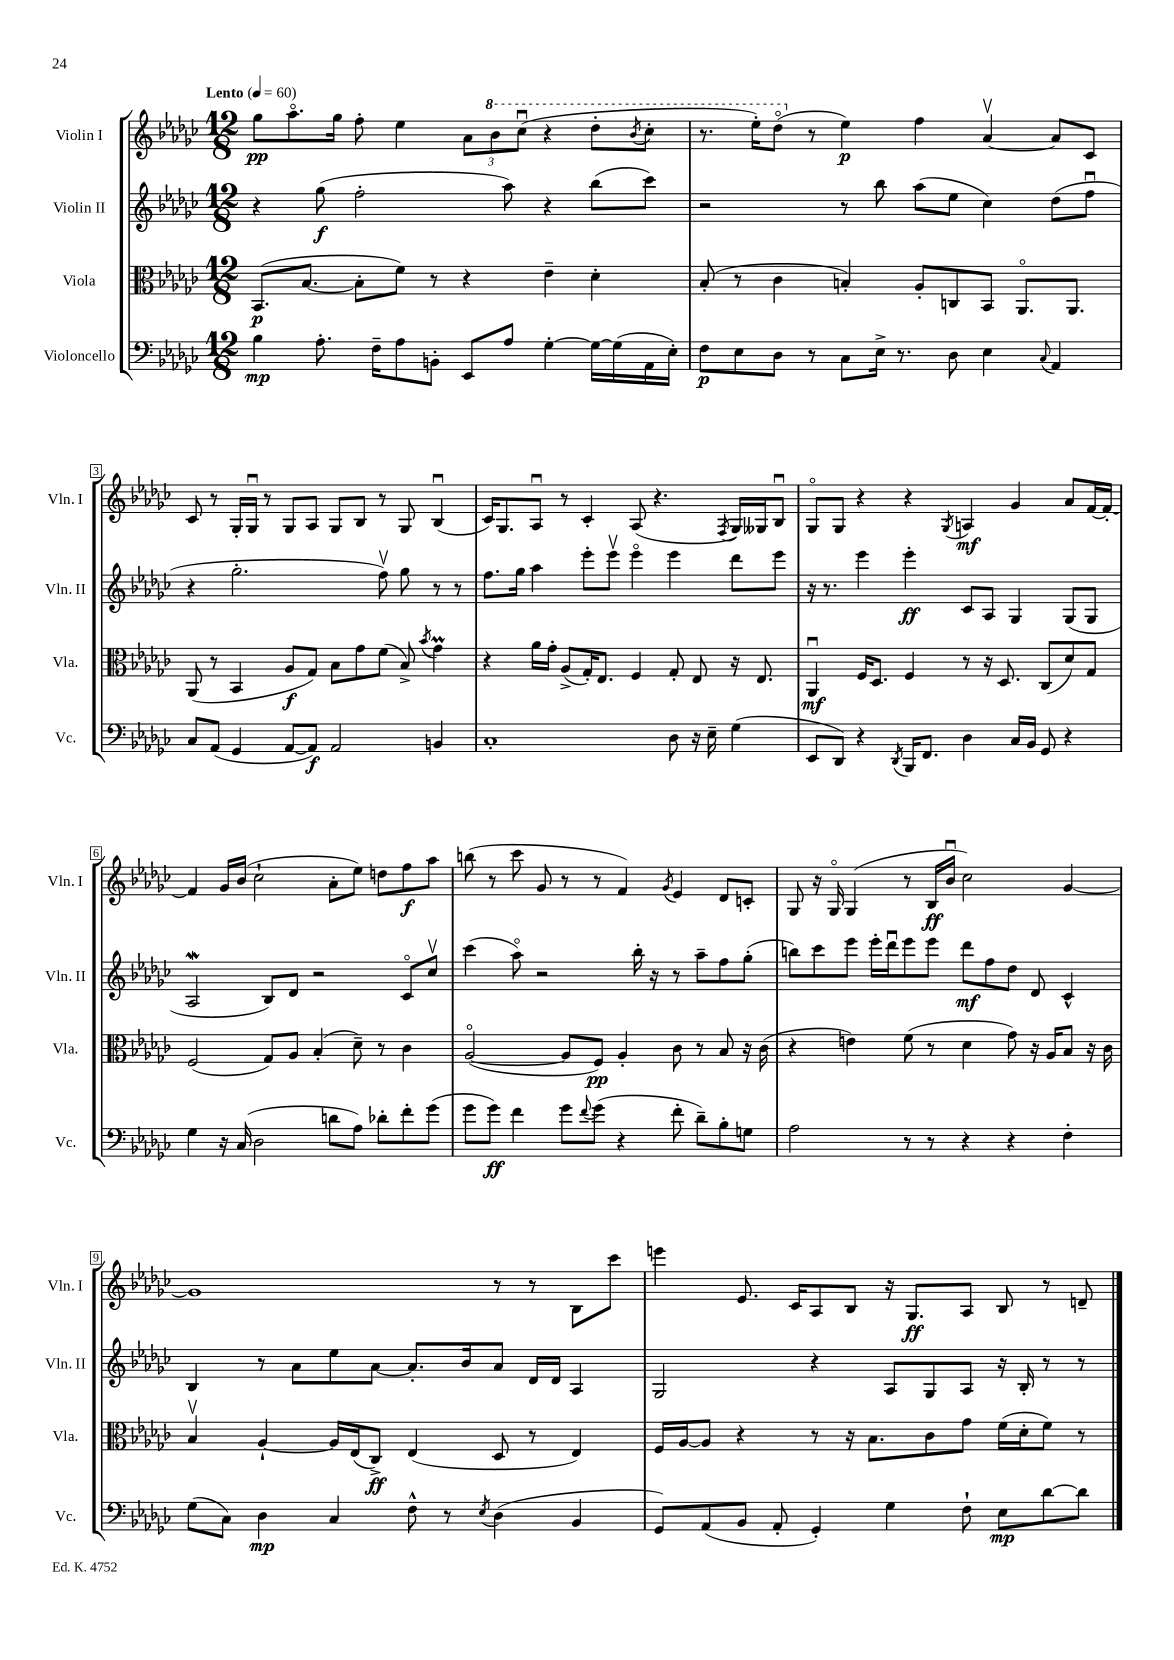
<<
\new StaffGroup <<
\new Staff = "s0" \with { instrumentName = "Violin I" shortInstrumentName = "Vln. I" } {
    \clef treble \key ges \major \numericTimeSignature \time 12/8 \tempo "Lento" 4 = 60
    ges''8\pp aes''8.\flageolet ges''16 f''8-. ees''4 \tuplet 3/2 { aes'8 \ottava #1 bes''8 ces'''8\downbow( } r4 des'''8-. \acciaccatura { bes''8 } ces'''8-. |
    r8. ees'''16-.) des'''8\flageolet( \ottava #0 r8 ees''4\p) f''4 aes'4~\upbow aes'8 ces'8 |
    ces'8 r8 ges16-. ges16\downbow r8 ges8 aes8 ges8 bes8 r8 ges8 bes4\downbow( |
    ces'16) ges8. aes8\downbow r8 ces'4-. aes8( r4. \acciaccatura { f8 } ges16) geses16 bes8\downbow |
    ges8\flageolet ges8 r4 r4 \acciaccatura { ges8 } a4\mf ges'4 aes'8 f'16~ f'16~-. |
    f'4 ges'16 bes'16( ces''2-! aes'8-. ees''8) d''8 f''8\f aes''8 |
    b''8( r8 ces'''8 ges'8 r8 r8 f'4) \acciaccatura { ges'8 } ees'4 des'8 c'8-. |
    ges8 r16 ges16\flageolet ges4( r8 bes16\ff bes'16\downbow ces''2) ges'4~ |
    ges'1 r8 r8 bes8 ces'''8 |
    e'''4 ees'8. ces'16 aes8 bes8 r16 ges8.\ff aes8 bes8 r8 d'8-- \bar "|." |
}
\new Staff = "s1" \with { instrumentName = "Violin II" shortInstrumentName = "Vln. II" } {
    \clef treble \key ges \major \numericTimeSignature \time 12/8
    r4 ges''8\f( f''2-. aes''8) r4 bes''8( ces'''8) |
    r2 r8 bes''8 aes''8( ees''8 ces''4) des''8( f''8\downbow |
    r4 ges''2.-. f''8\upbow) ges''8 r8 r8 |
    f''8. ges''16 aes''4 ees'''8-. ees'''8\upbow ees'''4\flageolet ees'''4 des'''8 ees'''8 |
    r16 r8. ees'''4 ees'''4-.\ff ces'8 aes8 ges4 ges8( ges8 |
    aes2\mordent bes8) des'8 r2 ces'8\flageolet ces''8\upbow |
    ces'''4( aes''8\flageolet) r2 bes''16-. r16 r8 aes''8-- f''8 ges''8-.( |
    b''8) ces'''8 ees'''8 ees'''16-. des'''16\downbow ees'''8 ees'''8 des'''8\mf f''8 des''8 des'8 ces'4-^ |
    bes4 r8 aes'8 ees''8 aes'8~ aes'8.-. bes'16 aes'8 des'16 des'16 aes4 |
    ges2 r4 aes8 ges8 aes8 r16 bes16-. r8 r8 \bar "|." |
}
\new Staff = "s2" \with { instrumentName = "Viola" shortInstrumentName = "Vla." } {
    \clef alto \key ges \major \numericTimeSignature \time 12/8
    bes,8.\p( bes8.~ bes8-. f'8) r8 r4 ees'4-- des'4-. |
    bes8-.( r8 ces'4 b4-.) aes8-. c8 bes,8 aes,8.\flageolet aes,8. |
    aes,8( r8 bes,4 aes8\f ges8) bes8 ges'8 f'8( bes8->) \acciaccatura { bes'8 } ges'4\prall |
    r4 aes'16 ges'16-. aes8->( ges16-.) ees8. f4 ges8-. ees8 r16 ees8. |
    aes,4\downbow\mf f16 des8. f4 r8 r16 des8. ces8( des'8) ges8 |
    f2( ges8) aes8 bes4-.( des'8--) r8 ces'4 |
    aes2~\flageolet( aes8 f8\pp) aes4-. ces'8 r8 bes8 r16 ces'16( |
    r4 e'4) f'8( r8 des'4 ges'8) r16 aes16 bes8 r16 ces'16 |
    bes4\upbow aes4~-! aes16 ees16( ces8->\ff) ees4( des8 r8 ees4) |
    f16 aes16~ aes8 r4 r8 r16 bes8. ces'8 ges'8 f'16( des'16-. f'8) r8 \bar "|." |
}
\new Staff = "s3" \with { instrumentName = "Violoncello" shortInstrumentName = "Vc." } {
    \clef bass \key ges \major \numericTimeSignature \time 12/8
    bes4\mp aes8.-. f16-- aes8 b,8-. ees,8 aes8 ges4~-. ges16~ ges16( aes,16 ees16-.) |
    f8\p ees8 des8 r8 ces8 ees16-> r8. des8 ees4 \appoggiatura { ces8 } aes,4 |
    ces8 aes,8( ges,4 aes,8~ aes,8\f) aes,2 b,4 |
    ces1-. des8 r16 ees16-- ges4( |
    ees,8 des,8) r4 \acciaccatura { des,8 } bes,,16 f,8. des4 ces16 bes,16 ges,8 r4 |
    ges4 r16 ces16( des2 d'8 aes8) des'8-. f'8-. ges'8( |
    ges'8 ges'8\ff) f'4 ges'8 \appoggiatura { f'8 } ges'8( r4 f'8-. des'8--) bes8-. g8 |
    aes2 r8 r8 r4 r4 f4-. |
    ges8( ces8) des4\mp ces4 f8-^ r8 \acciaccatura { ees8 } des4( bes,4 |
    ges,8) aes,8( bes,8 aes,8-. ges,4-.) ges4 f8-! ees8\mp des'8~ des'8 \bar "|." |
}
>>
>>
\layout { \context { \Score \override BarNumber.stencil = #(make-stencil-boxer 0.1 0.3 ly:text-interface::print) } }
